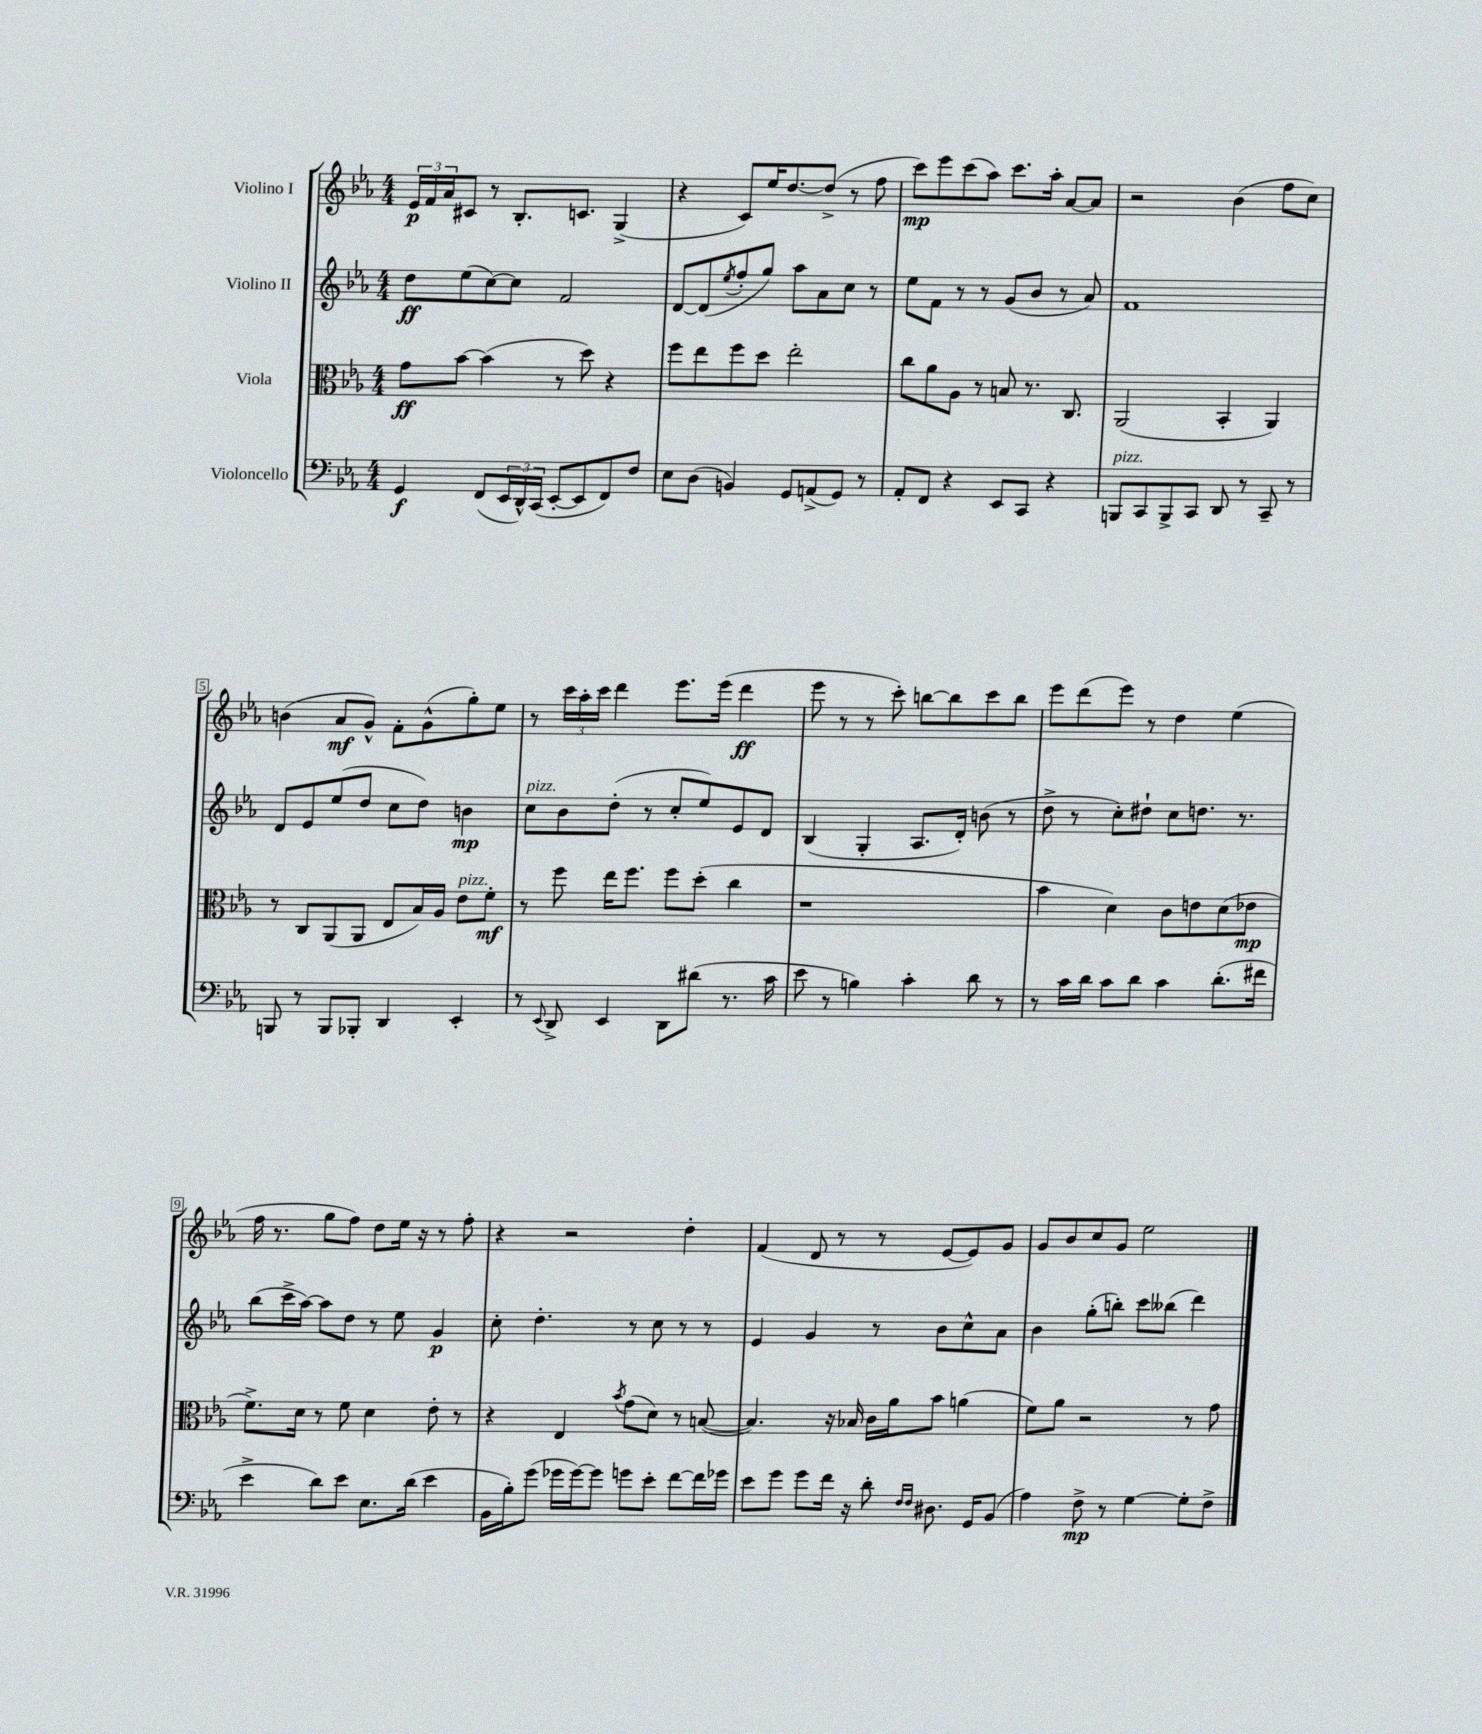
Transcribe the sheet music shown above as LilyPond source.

<<
\new StaffGroup <<
\new Staff = "s0" \with { instrumentName = "Violino I" } {
    \clef treble \key ees \major \numericTimeSignature \time 4/4
    \tuplet 3/2 { ees'16\p f'16 aes'16 } cis'8 r8 bes8.-. c'8. g4->( |
    r4 c'8) ees''16 d''8.~ d''8->( r8 f''8 |
    c'''8\mp) ees'''8 c'''8( aes''8) c'''8. aes''16-. aes'8~ aes'8 |
    r2 bes'4( f''8 c''8) |
    b'4( aes'8\mf g'8-^) f'8-. g'8-^( g''8-.) ees''8 |
    r8 \tuplet 3/2 { c'''16 aes''16-. c'''16 } d'''4 ees'''8. ees'''16( d'''4\ff |
    ees'''8 r8 r8 c'''8-.) b''8~ b''8 c'''8 b''8 |
    ees'''8 d'''8( ees'''8) r8 d''4 ees''4( |
    f''16 r8. g''8 f''8) d''8 ees''16 r16 r8 f''8-. |
    r4 r2 d''4-. |
    f'4( d'8 r8 r8 ees'8~ ees'8) g'8 |
    g'8 bes'8 c''8 g'8 ees''2 \bar "|." |
}
\new Staff = "s1" \with { instrumentName = "Violino II" } {
    \clef treble \key ees \major \numericTimeSignature \time 4/4
    d''8\ff ees''8( c''8~) c''8 f'2 |
    d'8~ d'8( \acciaccatura { ees''8 } f''8-. g''8) aes''8 aes'8 c''8 r8 |
    ees''8 f'8 r8 r8 g'8( bes'8 r8 aes'8) |
    f'1 |
    d'8 ees'8 ees''8( d''8 c''8 d''8) b'4\mp |
    c''8^\markup { \italic "pizz." } bes'8 d''8-.( r8 c''8-. ees''8) ees'8 d'8 |
    bes4( g4-. aes8. d'16-.) b'8( r8 |
    d''8-> r8 c''8-.) dis''8-! c''8 d''8. r8. |
    bes''8( c'''16-> aes''16~) aes''8 d''8 r8 ees''8 g'4\p |
    c''8-. d''4.-. r8 c''8 r8 r8 |
    ees'4 g'4 r8 bes'8 c''8-^ aes'8 |
    bes'4 g''8-.( b''8-.) c'''8 beses''8( d'''4) \bar "|." |
}
\new Staff = "s2" \with { instrumentName = "Viola" } {
    \clef alto \key ees \major \numericTimeSignature \time 4/4
    g'8\ff bes'8~ bes'4( r8 d''8) r4 |
    f''8 ees''8 f''8 d''8 ees''2-. |
    c''8 aes'8 aes8 r8 b8 r8. c8. |
    aes,2( bes,4-. aes,4) |
    r8 c8 aes,8( aes,8 ees8 bes16) aes16 ees'8^\markup { \italic "pizz." } f'8-.\mf |
    r8 f''8 ees''16 f''8. f''8 d''8-.( c''4 |
    r1 |
    bes'4 d'4) c'8 e'8 d'8( ees'8\mp |
    f'8.->) d'16 r8 f'8 d'4 ees'8-. r8 |
    r4 ees4 \acciaccatura { bes'8 } g'8( d'8) r8 b8~( |
    b4.) r16 bes16 c'16 aes'16 bes'8 a'4( |
    f'8) aes'8 r2 r8 g'8 \bar "|." |
}
\new Staff = "s3" \with { instrumentName = "Violoncello" } {
    \clef bass \key ees \major \numericTimeSignature \time 4/4
    g,4\f f,8( \tuplet 3/2 { ees,16 d,16-^) c,16( } ees,8~-. ees,8 f,8) f8 |
    ees8 d8( b,4) g,8 a,8->( g,8) r8 |
    aes,8-. f,8 r4 ees,8 c,8 r4 |
    b,,8^\markup { \italic "pizz." } c,8 b,,8-> c,8 d,8 r8 c,8-- r8 |
    b,,8 r8 b,,8 bes,,8-. d,4 ees,4-. |
    r8 \appoggiatura { ees,8 } d,8-> ees,4 d,8 dis'8( r8. c'16 |
    ees'8 r8 b4) c'4-. d'8 r8 |
    r8 c'16 d'16 c'8 d'8 c'4 d'8.-.( fis'16 |
    ees'4-> d'8) ees'8 ees8. d'16( ees'4 |
    bes,16 bes16-.) g'8( ges'16 ges'16~) ges'8 g'8 ees'8-. f'8~ f'16 ges'16 |
    ees'8 g'8 g'8 f'16 r16 d'8-. \grace { f16 f16 } dis8. g,16 bes,8( |
    aes4) f8->\mp r8 g4~ g8-. f8-> \bar "|." |
}
>>
>>
\layout { \context { \Score \override BarNumber.stencil = #(make-stencil-boxer 0.1 0.3 ly:text-interface::print) } }
